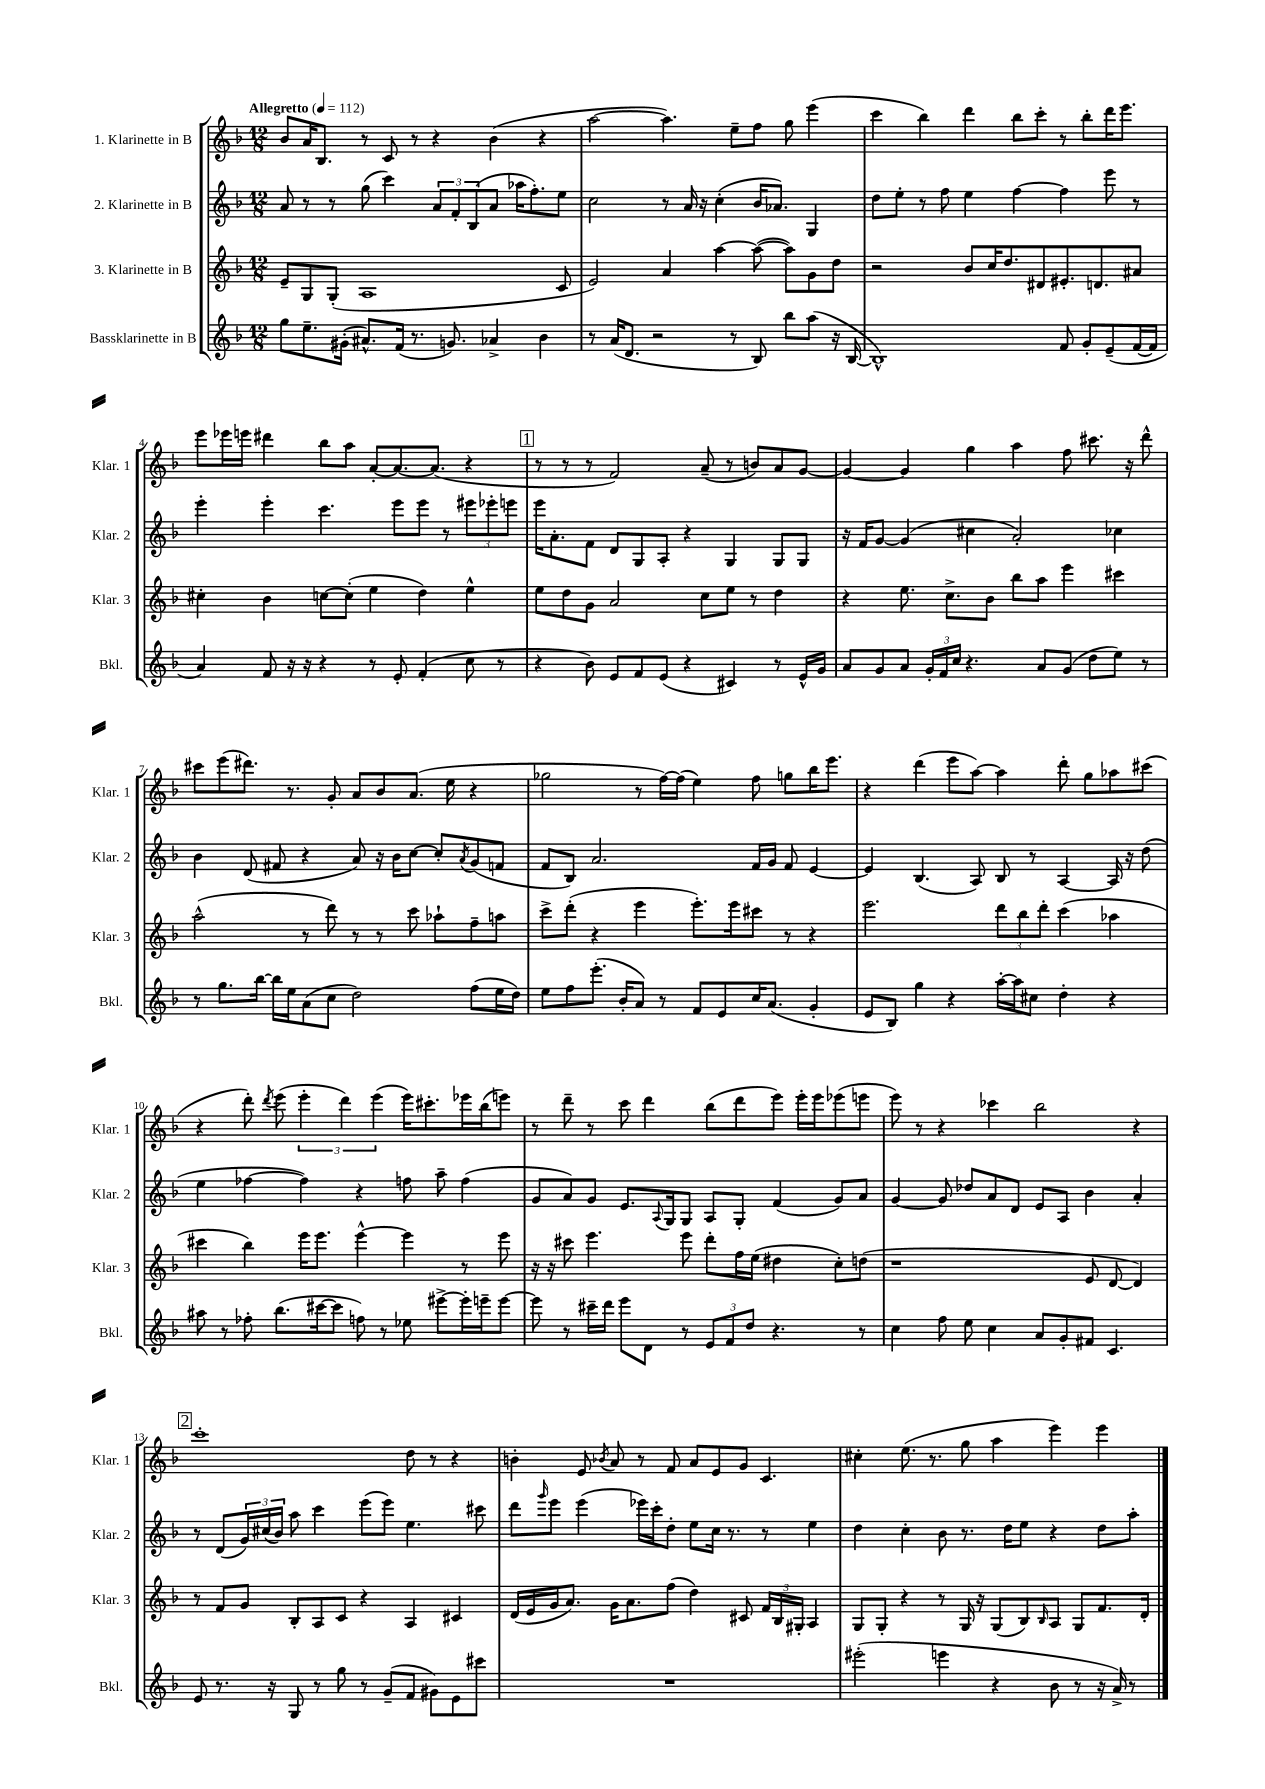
<<
\new StaffGroup <<
\new Staff = "s0" \with { instrumentName = "1. Klarinette in B" shortInstrumentName = "Klar. 1" } {
    \clef treble \key f \major \numericTimeSignature \time 12/8 \tempo "Allegretto" 4 = 112
    bes'8 a'16 bes8. r8 c'8 r8 r4 bes'4( r4 |
    a''2~ a''4.) e''8-- f''8 g''8 e'''4( |
    c'''4 bes''4) d'''4 bes''8 c'''8-. r8 bes''8-. d'''16 e'''8. |
    e'''8 ees'''16 e'''16 dis'''4 bes''8 a''8 a'8~-. a'8.~ a'8.( r4 |
    \mark \markup { \box "1" } r8 r8 r8 f'2) a'8--( r8 b'8) a'8 g'8~ |
    g'4~ g'4 g''4 a''4 f''8 cis'''8. r16 d'''8-^ |
    cis'''8 e'''8( dis'''8.) r8. g'8-. a'8 bes'8 a'8.( e''16 r4 |
    ges''2 r8 f''16~) f''16( e''4) f''8 g''8 bes''16 e'''8. |
    r4 d'''4( e'''8 a''8~) a''4 d'''8-. g''8 aes''8 cis'''8( |
    r4 d'''8-.) \acciaccatura { d'''8 } e'''8( \tuplet 3/2 { e'''4-. d'''4) e'''4( } e'''16) cis'''8.-. ees'''16 bes''16( e'''8) |
    r8 d'''8-- r8 c'''8 d'''4 bes''8( d'''8 e'''8) e'''16-. e'''16 ees'''8( e'''8 |
    e'''8) r8 r4 ces'''4 bes''2 r4 |
    \mark \markup { \box "2" } c'''1-. d''8 r8 r4 |
    b'4-. e'8 \acciaccatura { bes'8 } a'8 r8 f'8 a'8 e'8 g'8 c'4. |
    cis''4-. e''8.( r8. g''8 a''4 e'''4) e'''4 \bar "|." |
}
\new Staff = "s1" \with { instrumentName = "2. Klarinette in B" shortInstrumentName = "Klar. 2" } {
    \clef treble \key f \major \numericTimeSignature \time 12/8
    a'8 r8 r8 g''8( c'''4) \tuplet 3/2 { a'8 f'8-. bes8( } a'8 aes''16 f''8.-.) e''8 |
    c''2 r8 a'16 r16 c''4-.( bes'16 aes'8.) g4 |
    d''8 e''8-. r8 f''8 e''4 f''4~ f''4 e'''8 r8 |
    e'''4-. e'''4-. c'''4. e'''8 e'''8 r8 \tuplet 3/2 { eis'''8 ees'''8-. e'''8 } |
    \mark \markup { \box "1" } e'''16 a'8.-. f'8 d'8 g8 a8-. r4 g4 g8 g8 |
    r16 f'16 g'8~ g'4( cis''4 a'2-.) ces''4 |
    bes'4 d'8( fis'8 r4 a'8) r16 bes'16 c''8~ c''8-. \acciaccatura { a'8 } g'8( f'8 |
    f'8 bes8) a'2. f'16 g'16 f'8 e'4~ |
    e'4 bes4.( a8) bes8 r8 a4~ a16 r16 d''8( |
    e''4 fes''4~ fes''4) r4 f''8 a''8-- f''4( |
    g'8 a'8) g'8 e'8. \appoggiatura { a8 } g16 g8 a8 g8-. f'4( g'8) a'8 |
    g'4~ g'8 des''8 a'8 d'8 e'8 a8 bes'4 a'4-. |
    \mark \markup { \box "2" } r8 d'8( \tuplet 3/2 { g'16) cis''16( bes'16) } a''8 c'''4 e'''8( e'''8) e''4. cis'''8 |
    d'''8 \grace { g'''16 } e'''8 e'''4( ees'''16) c'''16-. d''8-. e''8 c''16 r8. r8 e''4 |
    d''4 c''4-. bes'8 r8. d''16 e''8 r4 d''8 a''8-. \bar "|." |
}
\new Staff = "s2" \with { instrumentName = "3. Klarinette in B" shortInstrumentName = "Klar. 3" } {
    \clef treble \key f \major \numericTimeSignature \time 12/8
    e'8-- g8 g8-.( a1 c'8 |
    e'2) a'4 a''4~ a''8~( a''8) g'8 d''8 |
    r2 bes'8 c''16 d''8. dis'8 eis'8.-. d'8. ais'8 |
    cis''4-. bes'4 c''8~ c''8-.( e''4 d''4) e''4-^ |
    \mark \markup { \box "1" } e''8 d''8 g'8 a'2 c''8 e''8 r8 d''4 |
    r4 e''8. c''8.-> bes'8 bes''8 a''8 e'''4 cis'''4 |
    a''2-^( r8 d'''8) r8 r8 c'''8 aes''8-! f''8-- a''8 |
    c'''8-> d'''8-.( r4 e'''4 e'''8.-.) e'''16 cis'''8 r8 r4 |
    e'''2. \tuplet 3/2 { d'''8 bes''8 d'''8-. } c'''4( aes''4 |
    cis'''4 bes''4) e'''16 e'''8. e'''4~-^ e'''4 r8 e'''8 |
    r16 r16 cis'''8 e'''4. e'''8 d'''8-. f''16 e''16( dis''4 c''8-.) d''8( |
    r1 e'8 d'8~ d'4) |
    \mark \markup { \box "2" } r8 f'8 g'8 bes8-. a8 c'8 r4 a4 cis'4 |
    d'16( e'16 g'16 a'8.) g'16 a'8. f''8( d''4) cis'8 \tuplet 3/2 { f'16 bes16 gis16-. } a4 |
    g8 g8-. r4 r8 g16 r16 g8( bes8) \grace { bes16 } a8 g8 f'8. d'16-. \bar "|." |
}
\new Staff = "s3" \with { instrumentName = "Bassklarinette in B" shortInstrumentName = "Bkl." } {
    \clef treble \key f \major \numericTimeSignature \time 12/8
    g''8 e''8.-- gis'16-.( ais'8.-^) f'16( r8. g'8.) aes'4-> bes'4 |
    r8 a'16( d'8. r2 r8 bes8) bes''8 a''8( r16 bes16~ |
    bes1-^) f'8 g'8-. e'8--( f'16~ f'16 |
    a'4) f'8 r16 r16 r4 r8 e'8-. f'4-.( c''8 r8 |
    \mark \markup { \box "1" } r4 bes'8) e'8 f'8 e'8( r4 cis'4) r8 e'16-^ g'16 |
    a'8 g'8 a'8 \tuplet 3/2 { g'16-. f'16 c''16 } r4. a'8 g'8( d''8 e''8) r8 |
    r8 g''8. bes''16~ bes''16 e''16 a'8( c''8 d''2) f''8( e''16 d''16) |
    e''8 f''8 e'''8.-.( bes'16-. a'8) r8 f'8 e'8 c''16 a'8.( g'4-. |
    e'8 bes8) g''4 r4 a''16~-. a''16 cis''8 d''4-. r4 |
    ais''8 r8 fes''8-. bes''8.( cis'''16~ cis'''8 f''8) r8 ees''8 eis'''8~-> eis'''16-. e'''16-- e'''8~ |
    e'''8 r8 cis'''16-- d'''16 e'''8 d'8 r8 \tuplet 3/2 { e'8 f'8 d''8 } r4. r8 |
    c''4 f''8 e''8 c''4 a'8 g'8-. fis'8 c'4. |
    \mark \markup { \box "2" } e'8 r8. r16 g8 r8 g''8 r8 g'8--( f'8 gis'8) e'8 cis'''8 |
    R1. |
    eis'''2-.( e'''4 r4 bes'8 r8 r16 a'16->) r8 \bar "|." |
}
>>
>>
